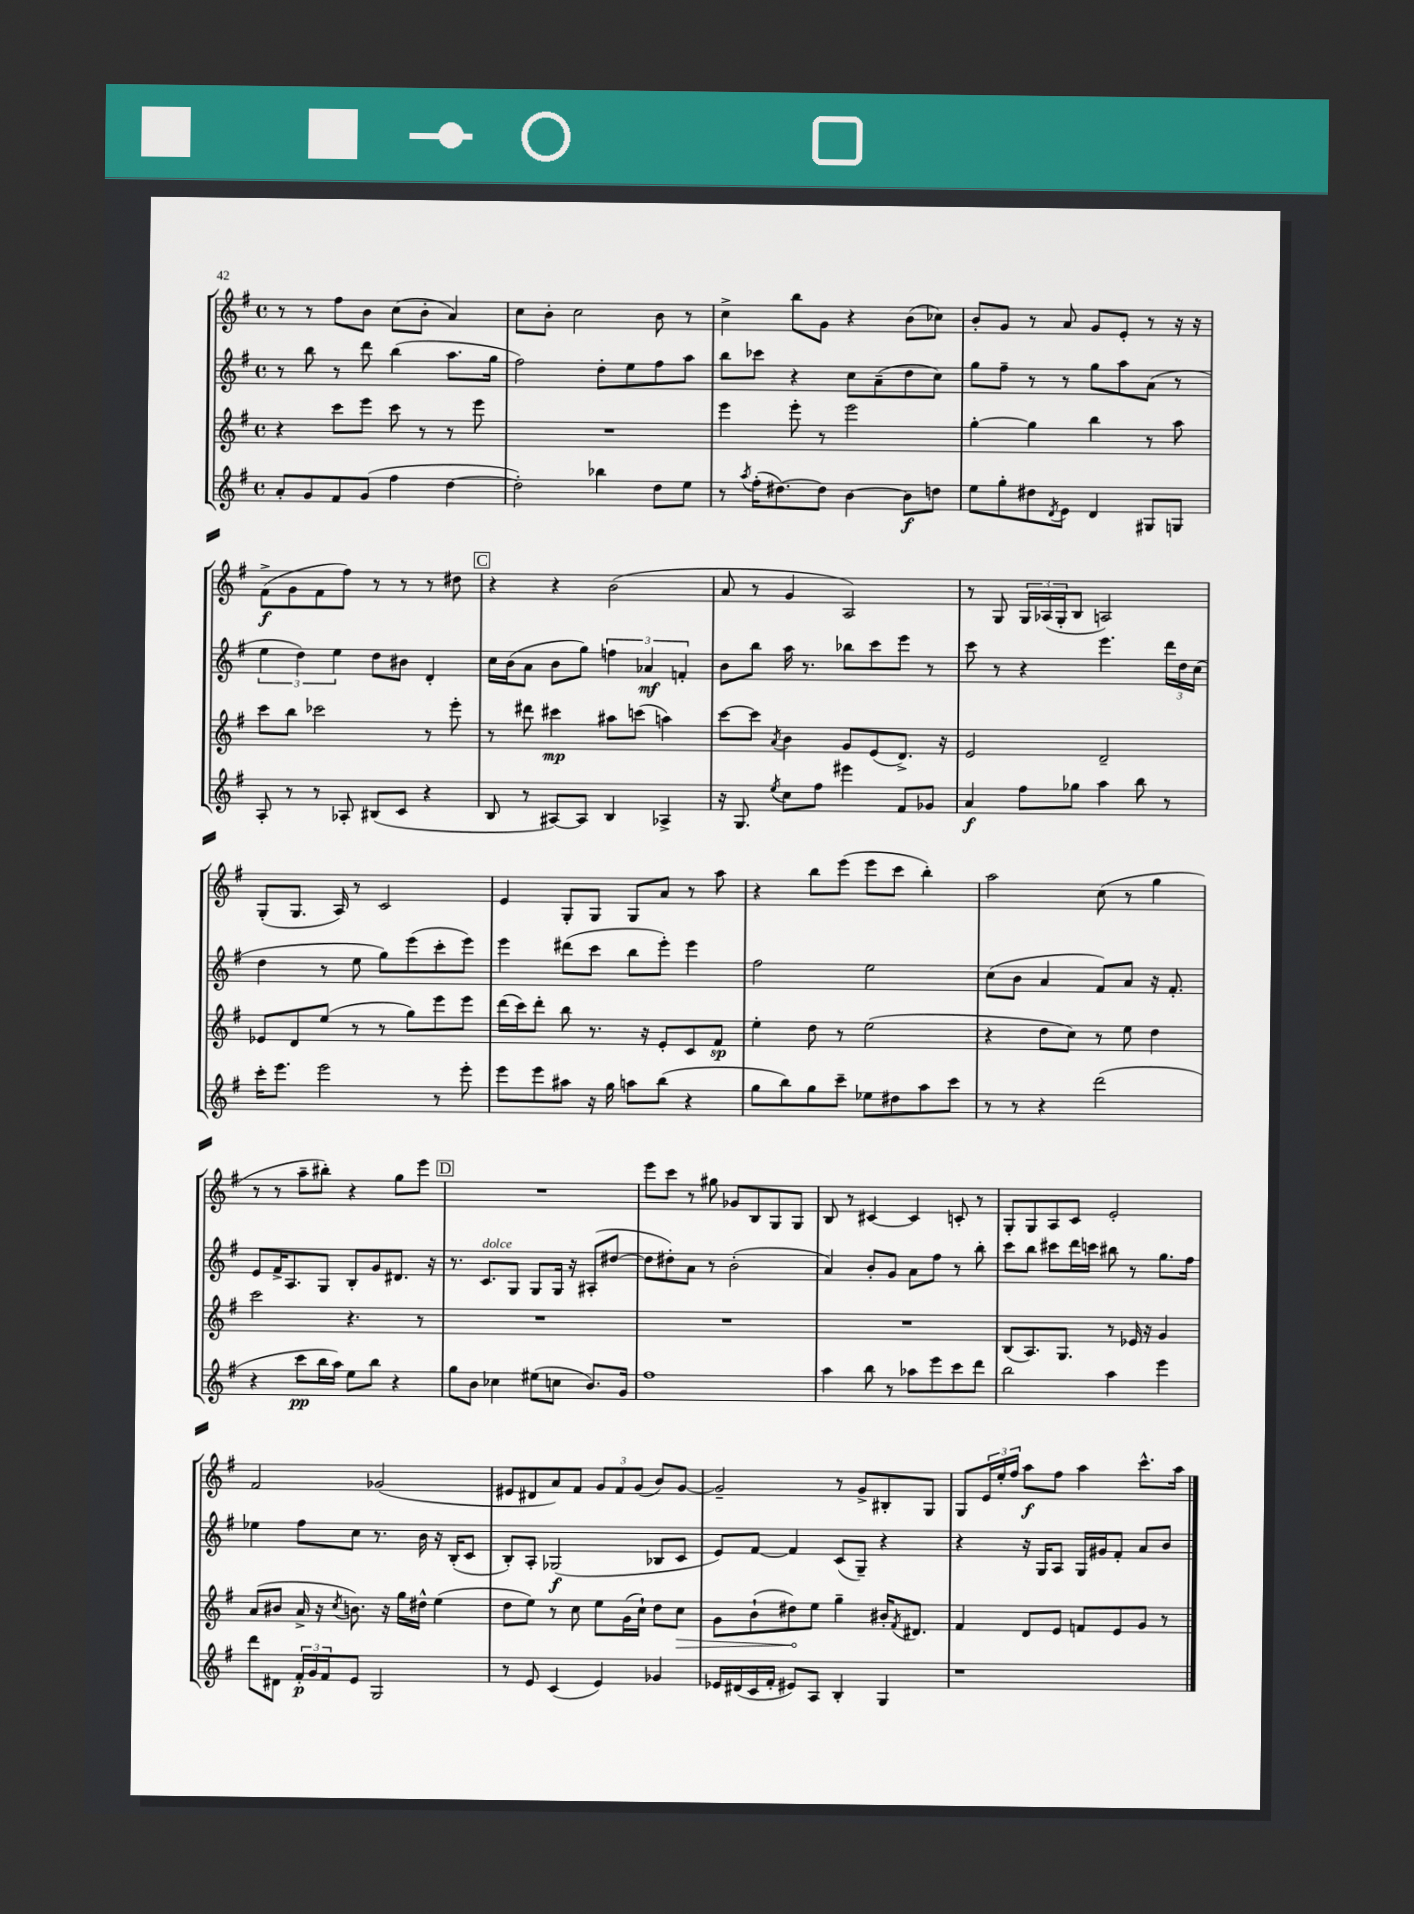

**kern	**kern	**kern	**kern
*staff4	*staff3	*staff2	*staff1
*clefG2	*clefG2	*clefG2	*clefG2
*k[f#]	*k[f#]	*k[f#]	*k[f#]
*M4/4	*M4/4	*M4/4	*M4/4
*met(c)	*met(c)	*met(c)	*met(c)
8a'	4r	8r	8r
8g	.	8bb	8r
8f#	8ccc	8r	8ff#
(8g	8eee	8ddd	8b
4ff#	8ccc	(4bb	(8cc
.	8r	.	8b'
[4dd	8r	8.aa	4a)
.	8eee	.	.
.	.	16gg	.
=	=	=	=
2dd'])	1r	2ff#)	8cc
.	.	.	8b'
.	.	.	2cc
4bb-	.	8dd'	.
.	.	8ee	.
8dd	.	8ff#	8b
8ee	.	8aa	8r
=	=	=	=
8r	4eee	8bb	4cc^
8qaa	.	.	.
(16ff#'	.	8ccc-	.
[8.dd#)	.	.	.
.	8eee'	4r	8bb
8dd#]	8r	.	8g
[4b	2eee	8cc	4r
.	.	(8a~	.
8b]	.	8dd	(8b
8dd	.	8cc)	8cc-)
=	=	=	=
8ee	[4gg'	8gg	8b'
8gg'	.	8ff#~	8g
8dd#	4gg]	8r	8r
8qd	.	.	.
8e	.	8r	8a
4d	4bb	8gg	8g
.	.	8aa	8e'
8G#	8r	(8a	8r
8G	8aa	8r	16r
.	.	.	16r
=	=	=	=
8A'	8ccc	6ee	(8f#^
8r	8bb	.	8g
.	.	6dd)	.
8r	2ccc-	.	8f#
.	.	6ee	.
8A-'	.	.	8ff#)
(8B#	.	8dd	8r
8c	.	8b#	8r
4r	8r	4d'	8r
.	8eee'	.	8dd#
=	=	=	=
8B	8r	16cc	4r
.	.	(16b	.
8r	8ddd#	8a	.
[8A#)	4ccc#	8b	4r
8A#]	.	8gg)	.
4B	8aa#	6ff	(2b
.	(8ccc	.	.
.	.	6a-	.
4A-^	4aa)	.	.
.	.	6f'	.
=	=	=	=
16r	[8ccc	8b	8a
8.G	.	.	.
.	8ccc]	8bb	8r
8qee	8qa	.	.
8cc	4b	16aa	4g
.	.	8.r	.
8ff#	.	.	.
4eee#	8g	8bb-	2A)
.	(8e	8ccc	.
8f#	8.d^)	8eee	.
8g-	.	8r	.
.	16r	.	.
=	=	=	=
4a	2e	8ccc	8r
.	.	8r	8G
8ff#	.	4r	24G
.	.	.	(24A-
.	.	.	24G'
8gg-	.	.	8B
4aa	2d~	4.eee	2A)
8bb	.	.	.
8r	.	24ddd	.
.	.	24dd	.
.	.	(24cc	.
=	=	=	=
16ccc'	8e-	4dd	(8G'
8.eee	.	.	.
.	8d	.	8.G
2eee	(8ee	8r	.
.	.	.	16A)
.	8r	8ee	8r
.	8r	8gg)	2c
.	8gg)	(8eee	.
8r	8eee	8ccc'	.
8eee'	8eee	8eee)	.
=	=	=	=
8eee	(16ddd	4eee	4e
.	16ccc)	.	.
8eee	8ddd'	.	.
8aa#	8bb	(8ddd#	8G'
16r	8.r	8ccc	8G
16gg	.	.	.
8aa	.	8bb	8G
.	16r	.	.
(8bb	8e'	8eee')	8a
4r	8c	4eee	8r
.	8f#	.	8aa
=	=	=	=
8gg	4ee'	2ff#	4r
8bb)	.	.	.
8gg	8dd	.	8bb
8ccc~	8r	.	(8eee
8ee-	(2ee	2ee	8eee
8dd#	.	.	8ccc
8aa	.	.	4bb')
8ccc	.	.	.
=	=	=	=
8r	4r	(8cc	2aa
8r	.	8b	.
4r	8dd	4a	.
.	8cc)	.	.
(2ddd	8r	8f#)	(8cc
.	8ee	8a	8r
.	4dd	16r	4gg
.	.	8.f#'	.
=	=	=	=
4r	2ccc	8e	8r
.	.	16f#^	8r
.	.	8.A	.
8ccc	.	.	8aa~
16bb	.	8G	8bb#')
16aa)	.	.	.
8ee	4.r	8B'	4r
8bb	.	8g	.
4r	.	8.d#	8gg
.	8r	.	8eee
.	.	16r	.
=	=	=	=
8gg	1r	8.r	1r
8b	.	.	.
.	.	8.c	.
4cc-	.	.	.
.	.	8G	.
(8ee#	.	8G	.
8cc	.	16G	.
.	.	16r	.
8.b)	.	(8A#'	.
.	.	[8dd#	.
16g	.	.	.
=	=	=	=
1ff#	1r	8dd#]	8eee
.	.	8dd#')	8ccc
.	.	8a	8r
.	.	8r	8gg#
.	.	(2b'	8g-
.	.	.	8B
.	.	.	8G
.	.	.	8G
=	=	=	=
4aa	1r	4a)	8B
.	.	.	8r
8bb	.	8b'	[4c#
8r	.	8g	.
8aa-	.	8a	4c#]
8eee	.	8ff#	.
8ccc	.	8r	8c'
8ddd	.	8bb'	8r
=	=	=	=
2bb	(8B	8ccc	8G'
.	8.A)	8bb	8G
.	.	8ccc#	8A
.	8.G	.	.
.	.	16ddd	8c
.	.	16ccc	.
4aa	8r	8bb#	2e'
.	16e-	8r	.
.	16r	.	.
4eee	4g	8.gg	.
.	.	16ff#	.
=	=	=	=
8ddd	(8a	4ee-	2f#
8d#	8b#	.	.
24f#'	16a^	8ff#	.
24g	.	.	.
.	16r	.	.
24f#	.	.	.
.	8qcc	.	.
8e	8.b)	8cc	.
2G	.	8.r	(2g-
.	16r	.	.
.	16gg	.	.
.	16dd#^^	16b	.
.	(4ee	16r	.
.	.	(16B'	.
.	.	8c	.
=	=	=	=
8r	8dd	8B')	8e#
8e	8ee)	8A'	8d#
(4c	8r	(2G-	8a)
.	8cc	.	8f#
4e)	8ee	.	12g
.	.	.	12f#
.	(16g	.	.
.	.	.	(12g
.	16cc`)	.	.
4g-	8dd	8B-	8b)
.	8cc	8c	[8g
=	=	=	=
16e-	8g	8e)	2g~]
(16d#	.	.	.
16c	(8b`	[8f#	.
16f#'	.	.	.
8e#)	8dd#)	4f#]	.
8A	8ee	.	.
4B'	4gg~	(8c	8r
.	.	8G~)	8g^
4G	16b#'	4r	8B#'
.	8qf#	.	.
.	8.d#	.	.
.	.	.	8G
=	=	=	=
1r	4f#	4r	8G
.	.	.	24e
.	.	.	24ee'
.	.	.	24ff#
.	8d	16r	8aa
.	.	16G	.
.	8e	8A	8ff#
.	8f	16G	4aa
.	.	16g#	.
.	8e	8f#'	.
.	8g	8a	8.ccc^^
.	8r	8b	.
.	.	.	16aa
==	==	==	==
*-	*-	*-	*-
